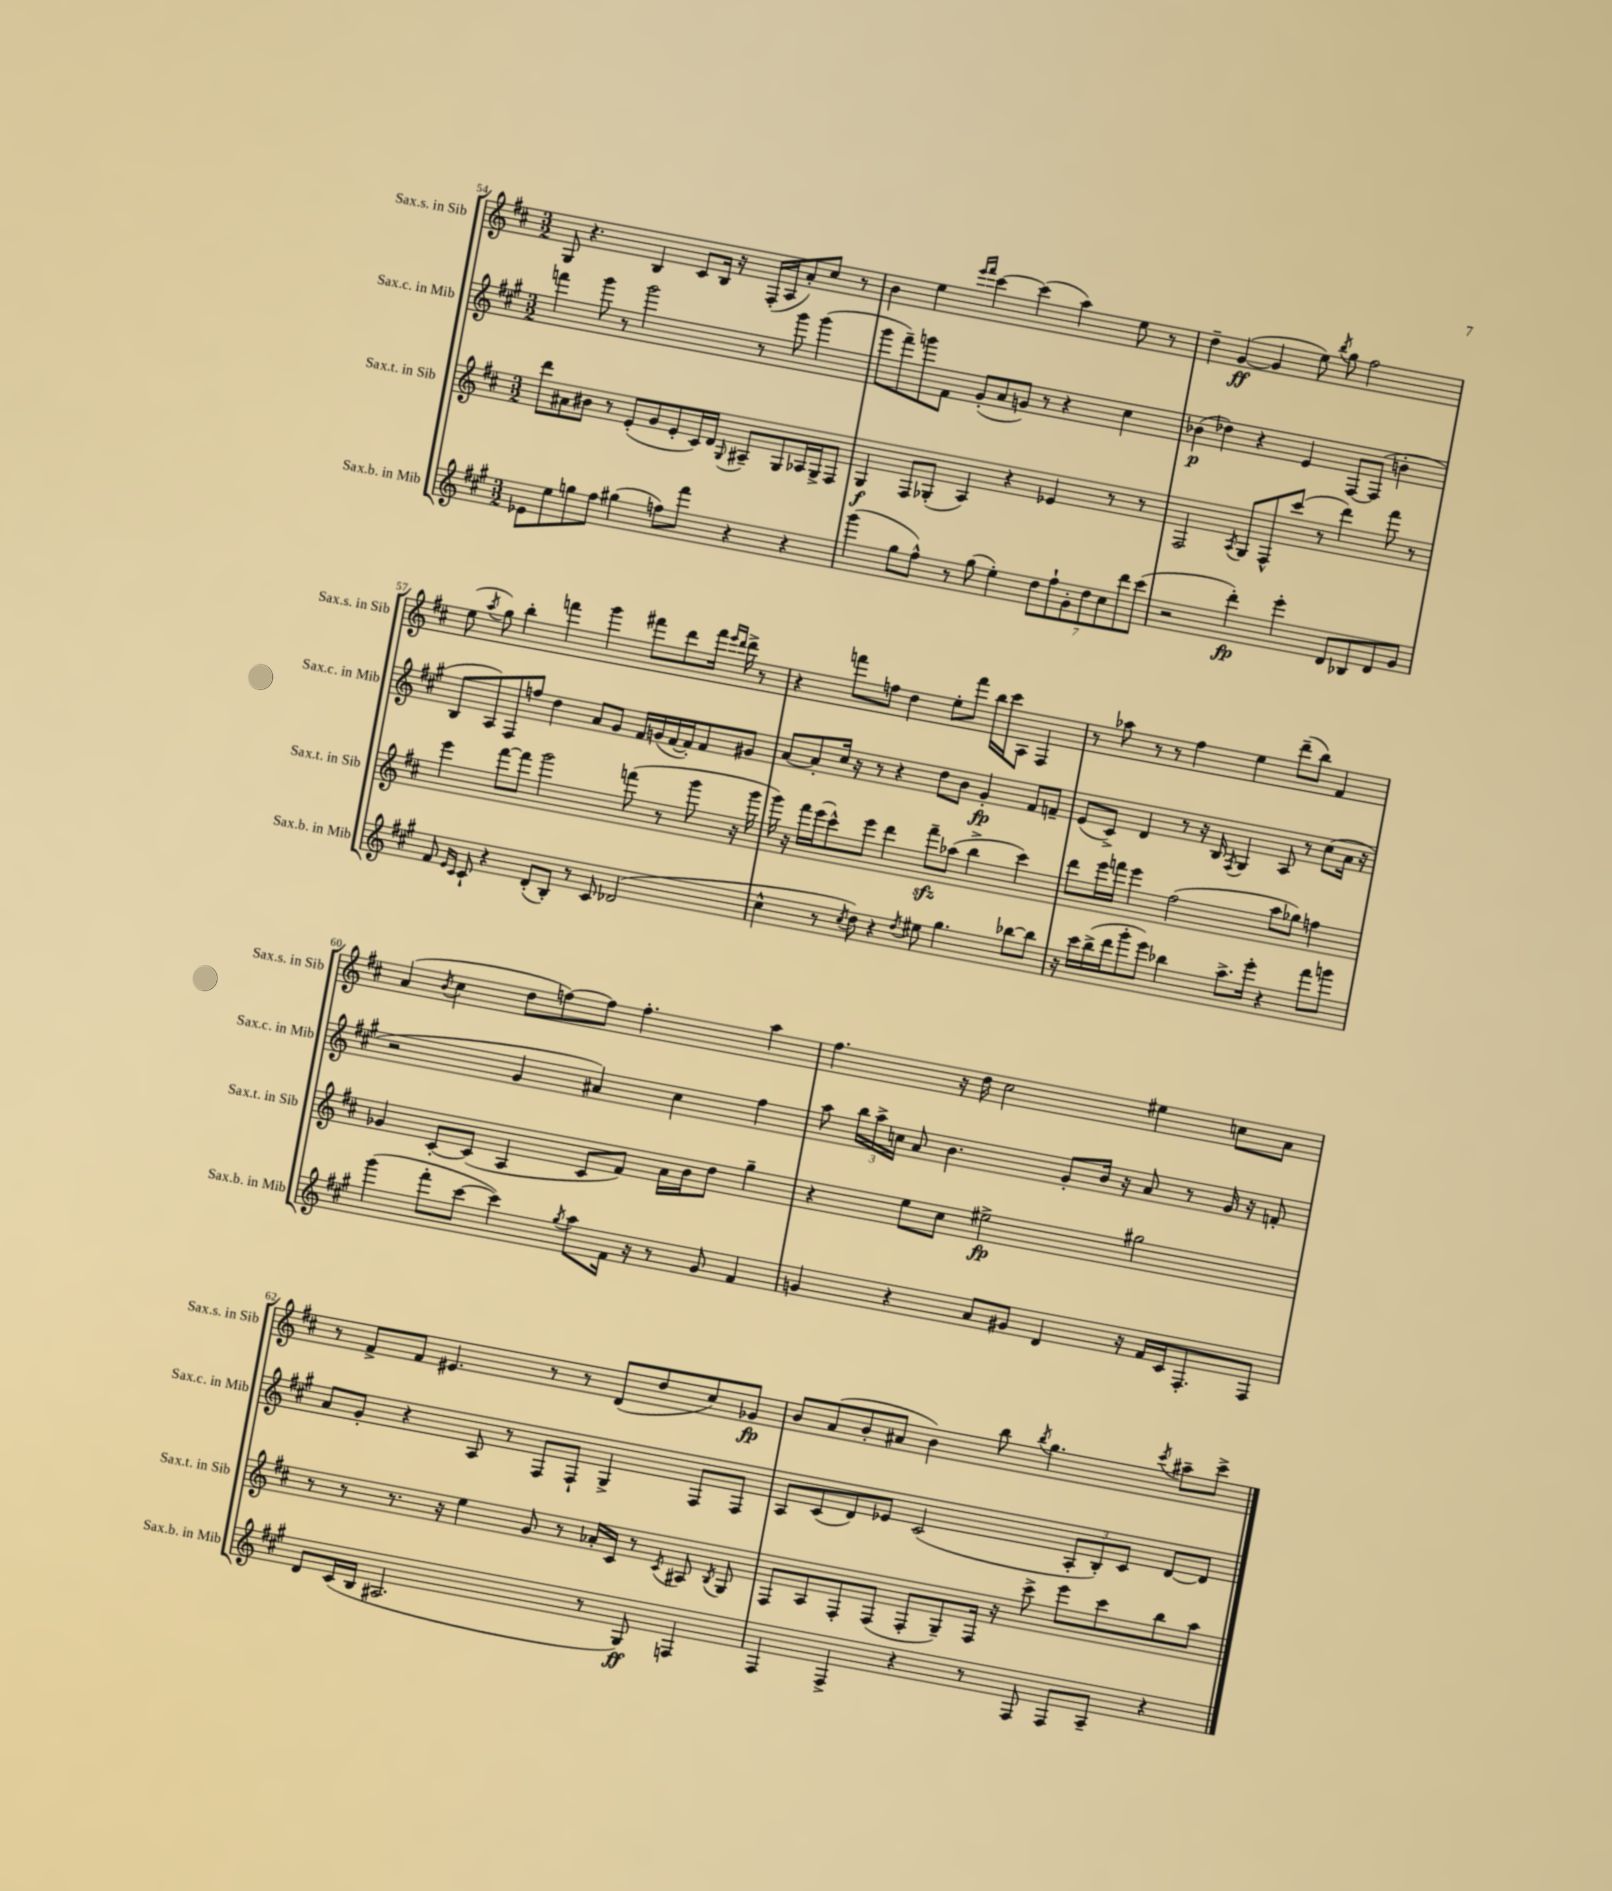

**kern	**dynam	**kern	**dynam	**kern	**dynam	**kern	**dynam
*part4	*part4	*part3	*part3	*part2	*part2	*part1	*part1
*staff4	*staff4	*staff3	*staff3	*staff2	*staff2	*staff1	*staff1
*I"Sax.b. in Mib	*	*I"Sax.t. in Sib	*	*I"Sax.c. in Mib	*	*I"Sax.s. in Sib	*
*I'Sax.b. in Mib	*	*I'Sax.t. in Sib	*	*I'Sax.c. in Mib	*	*I'Sax.s. in Sib	*
*clefG2	*	*clefG2	*	*clefG2	*	*clefG2	*
*k[f#c#g#]	*	*k[f#c#]	*	*k[f#c#g#]	*	*k[f#c#]	*
*M3/2	*	*M3/2	*	*M3/2	*	*M3/2	*
=54	=54	=54	=54	=54	=54	=54	=54
8e-X\L	.	8ddd\L	.	4fffn\	.	8G/	.
8ee\	.	8a#X\	.	.	.	4.r	.
8ggn\	.	8b#X\J	.	8ggg#\	.	.	.
8ff#\J	.	8r	.	8r	.	.	.
(4gg#X\	.	(8e'/L	.	2ggg#\	.	4B/	.
.	.	8g/	.	.	.	.	.
8ffn\L)	.	8e'/	.	.	.	8c#/L	.
8fff#\J	.	16c#/L)	.	.	.	16B/Jk	.
.	.	16d/JJ	.	.	.	16r	.
.	.	8qqG/	.	.	.	.	.
4r	.	8A#X~/L	.	8r	.	(16F#'/LL	.
.	.	.	.	.	.	16A/J	.
.	.	8G/	.	8ggg#\	.	8a'/)	.
4r	.	16A-X/L	.	(4ggg#\	.	8cc#/J	.
.	.	16G^/J	.	.	.	.	.
.	.	8F#/J	.	.	.	8r	.
=55	=55	=55	=55	=55	=55	=55	=55
(4ggg#\	.	4G/	f	8ggg#\L	.	4b\	.
.	.	.	.	8fff#~\)	.	.	.
8gg#\L	.	8F#/L	.	8gggn\	.	4ee\	.
8ff#^^\J)	.	(8G-X'/J	.	8f#\J	.	.	.
.	.	.	.	.	.	16qqeee/LL	.
.	.	.	.	.	.	16qqfff#/JJ	.
8r	.	4A/)	.	(8g#'/L	.	[4ccc#\	.
(8gg#\	.	.	.	8a/	.	.	.
4ee'\)	.	4r	.	8gn/J)	.	(4ccc#\]	.
.	.	.	.	8r	.	.	.
14dd\L	.	4e-X/	.	4r	.	4aa\)	.
14ff#`\	.	.	.	.	.	.	.
14g#'\	.	.	.	.	.	.	.
14dd\	.	.	.	.	.	.	.
.	.	8r	.	4cc#\	.	8ee\	.
14cc#\	.	.	.	.	.	.	.
14ddd\	.	.	.	.	.	.	.
.	.	8r	.	.	.	8r	.
(14ccc#\J	.	.	.	.	.	.	.
=56	=56	=56	=56	=56	=56	=56	=56
2r	.	2F#/	.	(4b-X\	p	4dd~\	.
.	.	.	.	4dd-X\)	.	([4g/	ff
.	.	8qA/	.	.	.	.	.
4ddd'\)	fp	8G/L	.	4r	.	4g/]	.
.	.	8F#^^/	.	.	.	.	.
4eee'\	.	(8ccc#/J	.	4e/	.	8ee\)	.
.	.	.	.	.	.	8qbb/	.
.	.	8r	.	.	.	8gg\	.
8d/L	.	4ddd\)	.	[8F#/L	.	2ff#\	.
8B-X/	.	.	.	(8F#/J]	.	.	.
8d/	.	8fff#\	.	4bn'\	.	.	.
8g#/J	.	8r	.	.	.	.	.
!!LO:LB:g=z
=57	=57	=57	=57	=57	=57	=57	=57
8f#/	.	4eee\	.	8B/L	.	(8ee\	.
16qqe/LL	.	.	.	.	.	.	.
16qqc#/JJ	.	.	.	.	.	8qaa/	.
8c#`/	.	.	.	8A/)	.	8gg\)	.
4r	.	[8fff#\L	.	8F#/	.	4bb'\	.
.	.	8fff#\J]	.	8ffn/J	.	.	.
(8d'/L	.	2ggg\	.	4dd\	.	4fffn\	.
8B'/J)	.	.	.	.	.	.	.
8r	.	.	.	8a/L	.	4ggg\	.
8c#/	.	.	.	8g#/J	.	.	.
(2d-X/	.	(8fffn\	.	16f#/LL	.	8fff#X\L	.
.	.	.	.	(16gn/	.	.	.
.	.	8r	.	[16f#/	.	8ddd\	.
.	.	.	.	16f#'/J])	.	.	.
.	.	8ggg\	.	8f#/	.	16fff#\Jk	.
.	.	.	.	.	.	16qqeee/LL	.
.	.	.	.	.	.	16qqddd/JJ	.
.	.	.	.	.	.	16ddd^\	.
.	.	16r	.	8g#X/J	.	8r	.
.	.	16ggg\	.	.	.	.	.
=58	=58	=58	=58	=58	=58	=58	=58
4cc#^^\	.	16ggg\)	.	[8a/L	.	4r	.
.	.	16r	.	.	.	.	.
.	.	16fff#\LL	.	8a'/]	.	.	.
.	.	(16eee\J	.	.	.	.	.
8r	.	8ccc#^^\)	.	16cc#/Jk	.	8fffn\L	.
.	.	.	.	16r	.	.	.
8qcc#/	.	.	.	.	.	.	.
8dd\)	.	8eee\J	.	8r	.	8ffn\J	.
4r	.	4ddd\	.	4r	.	4dd\	.
8qdd/	.	.	.	.	.	.	.
8ee#X\	.	8fff#zz~\L	.	8dd\L	.	8ee'\L	.
4.gg#\	.	(8aa-X\J	.	8b\J	.	8fff\J	.
.	.	4bb^\	.	4g#'/	fp	16bb\LL	.
.	.	.	.	.	.	16ccc#\J	.
.	.	.	.	.	.	8A\J	.
[8bb-X\L	.	4ccc#\)	.	8f#/L	.	4F#/	.
8bb-\J]	.	.	.	8fn~/J	.	.	.
=59	=59	=59	=59	=59	=59	=59	=59
16r	.	8ddd\L	.	(8e/L	.	8r	.
16ccc#\LL	.	.	.	.	.	.	.
(16bb^\	.	16eee\L	.	8c#^/J)	.	8aa-X\	.
16ddd\J	.	16fffn\JJ	.	.	.	.	.
8ggg#'\	.	4eee\	.	4d/	.	8r	.
8eee\J)	.	.	.	.	.	8r	.
4bb-X\	.	(2ff#\	.	8r	.	4ff#\	.
.	.	.	.	16r	.	.	.
.	.	.	.	16B/	.	.	.
.	.	.	.	8qF#/	.	.	.
8.aa^\L	.	.	.	4G#/	.	4ee\	.
16eee'\Jk	.	.	.	.	.	.	.
4r	.	8aa\L	.	8A/	.	(8ddd~\L	.
.	.	8gg-X\J)	.	8r	.	8bb\J)	.
8fff#\L	.	4ffn\	.	(8cc#\L	.	4f#/	.
8gggn\J	.	.	.	16a\Jk	.	.	.
.	.	.	.	16r	.	.	.
!!LO:LB:g=z
=60	=60	=60	=60	=60	=60	=60	=60
(4ggg#\	.	4g-X/	.	2r	.	(4a/	.
.	.	.	.	.	.	8qb/	.
8fff#'\L	.	[8c#'/L	.	.	.	4cc#\	.
[8ccc#\J	.	(8c#/J]	.	.	.	.	.
4ccc#\])	.	4A/	.	4g#/	.	8dd\L	.
.	.	.	.	.	.	[8ffn\)	.
8qgg#/	.	.	.	.	.	.	.
8aa\L	.	8c#/L	.	4a#X/)	.	8ff\J]	.
16f#\Jk	.	8f#/J)	.	.	.	4.ff'\	.
16r	.	.	.	.	.	.	.
8r	.	16a\LL	.	4cc#\	.	.	.
.	.	16b\J	.	.	.	.	.
8g#/	.	8dd\J	.	.	.	.	.
4f#/	.	4gg~\	.	4ff#\	.	4aa\	.
=61	=61	=61	=61	=61	=61	=61	=61
4gn/	.	4r	.	8aa\	.	4.ff#\	.
.	.	.	.	24bb\LL	.	.	.
.	.	.	.	24aa^\	.	.	.
.	.	.	.	24ccn\JJ	.	.	.
4r	.	8ee\L	.	8a/	.	.	.
.	.	8cc#\J	.	4.b\	.	16r	.
.	.	.	.	.	.	16dd\	.
8a/L	.	2ee#X^\	fp	.	.	2cc#\	.
8g#X/J	.	.	.	.	.	.	.
4d/	.	.	.	8g#'/L	.	.	.
.	.	.	.	16b/Jk	.	.	.
.	.	.	.	16r	.	.	.
16r	.	2gg#X\	.	8a/	.	4ee#X\	.
16f#/LL	.	.	.	.	.	.	.
16c#/J	.	.	.	8r	.	.	.
8.F#'/	.	.	.	.	.	.	.
.	.	.	.	16g#/	.	8ccn\L	.
.	.	.	.	16r	.	.	.
8F#/J	.	.	.	8fn'/	.	8a\J	.
!!LO:LB:g=z
=62	=62	=62	=62	=62	=62	=62	=62
8d/L	.	8r	.	8a/L	.	8r	.
(16c#/L	.	8r	.	8g#'/J	.	8f#^/L	.
16B/JJ	.	.	.	.	.	.	.
2.A#X/	.	8.r	.	4r	.	8f#/J	.
.	.	.	.	.	.	4.e#X/	.
.	.	16r	.	.	.	.	.
.	.	4ee\	.	8A/	.	.	.
.	.	.	.	8r	.	.	.
.	.	8g/	.	8F#/L	.	8r	.
.	.	8r	.	8F#`/J	.	8r	.
8r	.	16a-X'/LL	.	4G#^/	.	(8d/L	.
.	.	16c#/JJ	.	.	.	.	.
8G#/)	ff	8r	.	.	.	8dd/	.
.	.	8qc#/	.	.	.	.	.
4Fn/	.	8A#X/	.	8F#/L	.	8cc#/)	.
.	.	8qB/	.	.	.	.	.
.	.	8G/	.	8F#/J	.	8g-X/J	fp
=63	=63	=63	=63	=63	=63	=63	=63
4F#/	.	8F#/L	.	8A/L	.	8b/L	.
.	.	8A/	.	(8c#/	.	(8a/	.
4F#^/	.	8F#'/	.	8d/)	.	8b'/	.
.	.	(8F#/J	.	8e-X/J	.	8a#X/J	.
4r	.	8F#'/L	.	(2c#/	.	4b\)	.
.	.	8G~/)	.	.	.	.	.
8r	.	16F#/Jk	.	.	.	8bb\	.
.	.	16r	.	.	.	.	.
.	.	.	.	.	.	8qbb/	.
8F#/	.	8ccc#^\	.	.	.	4.gg\	.
8F#/L	.	8eee\L	.	12A'/L	.	.	.
.	.	.	.	12B'/)	.	.	.
8A~/J	.	8ccc#\	.	.	.	.	.
.	.	.	.	12c#/J	.	.	.
.	.	.	.	.	.	8qccc#/	.
4r	.	8bb\	.	[8d/L	.	8aa#X~\L	.
.	.	8aa\J	.	8d/J]	.	8ccc#^\J	.
==	==	==	==	==	==	==	==
*-	*-	*-	*-	*-	*-	*-	*-
